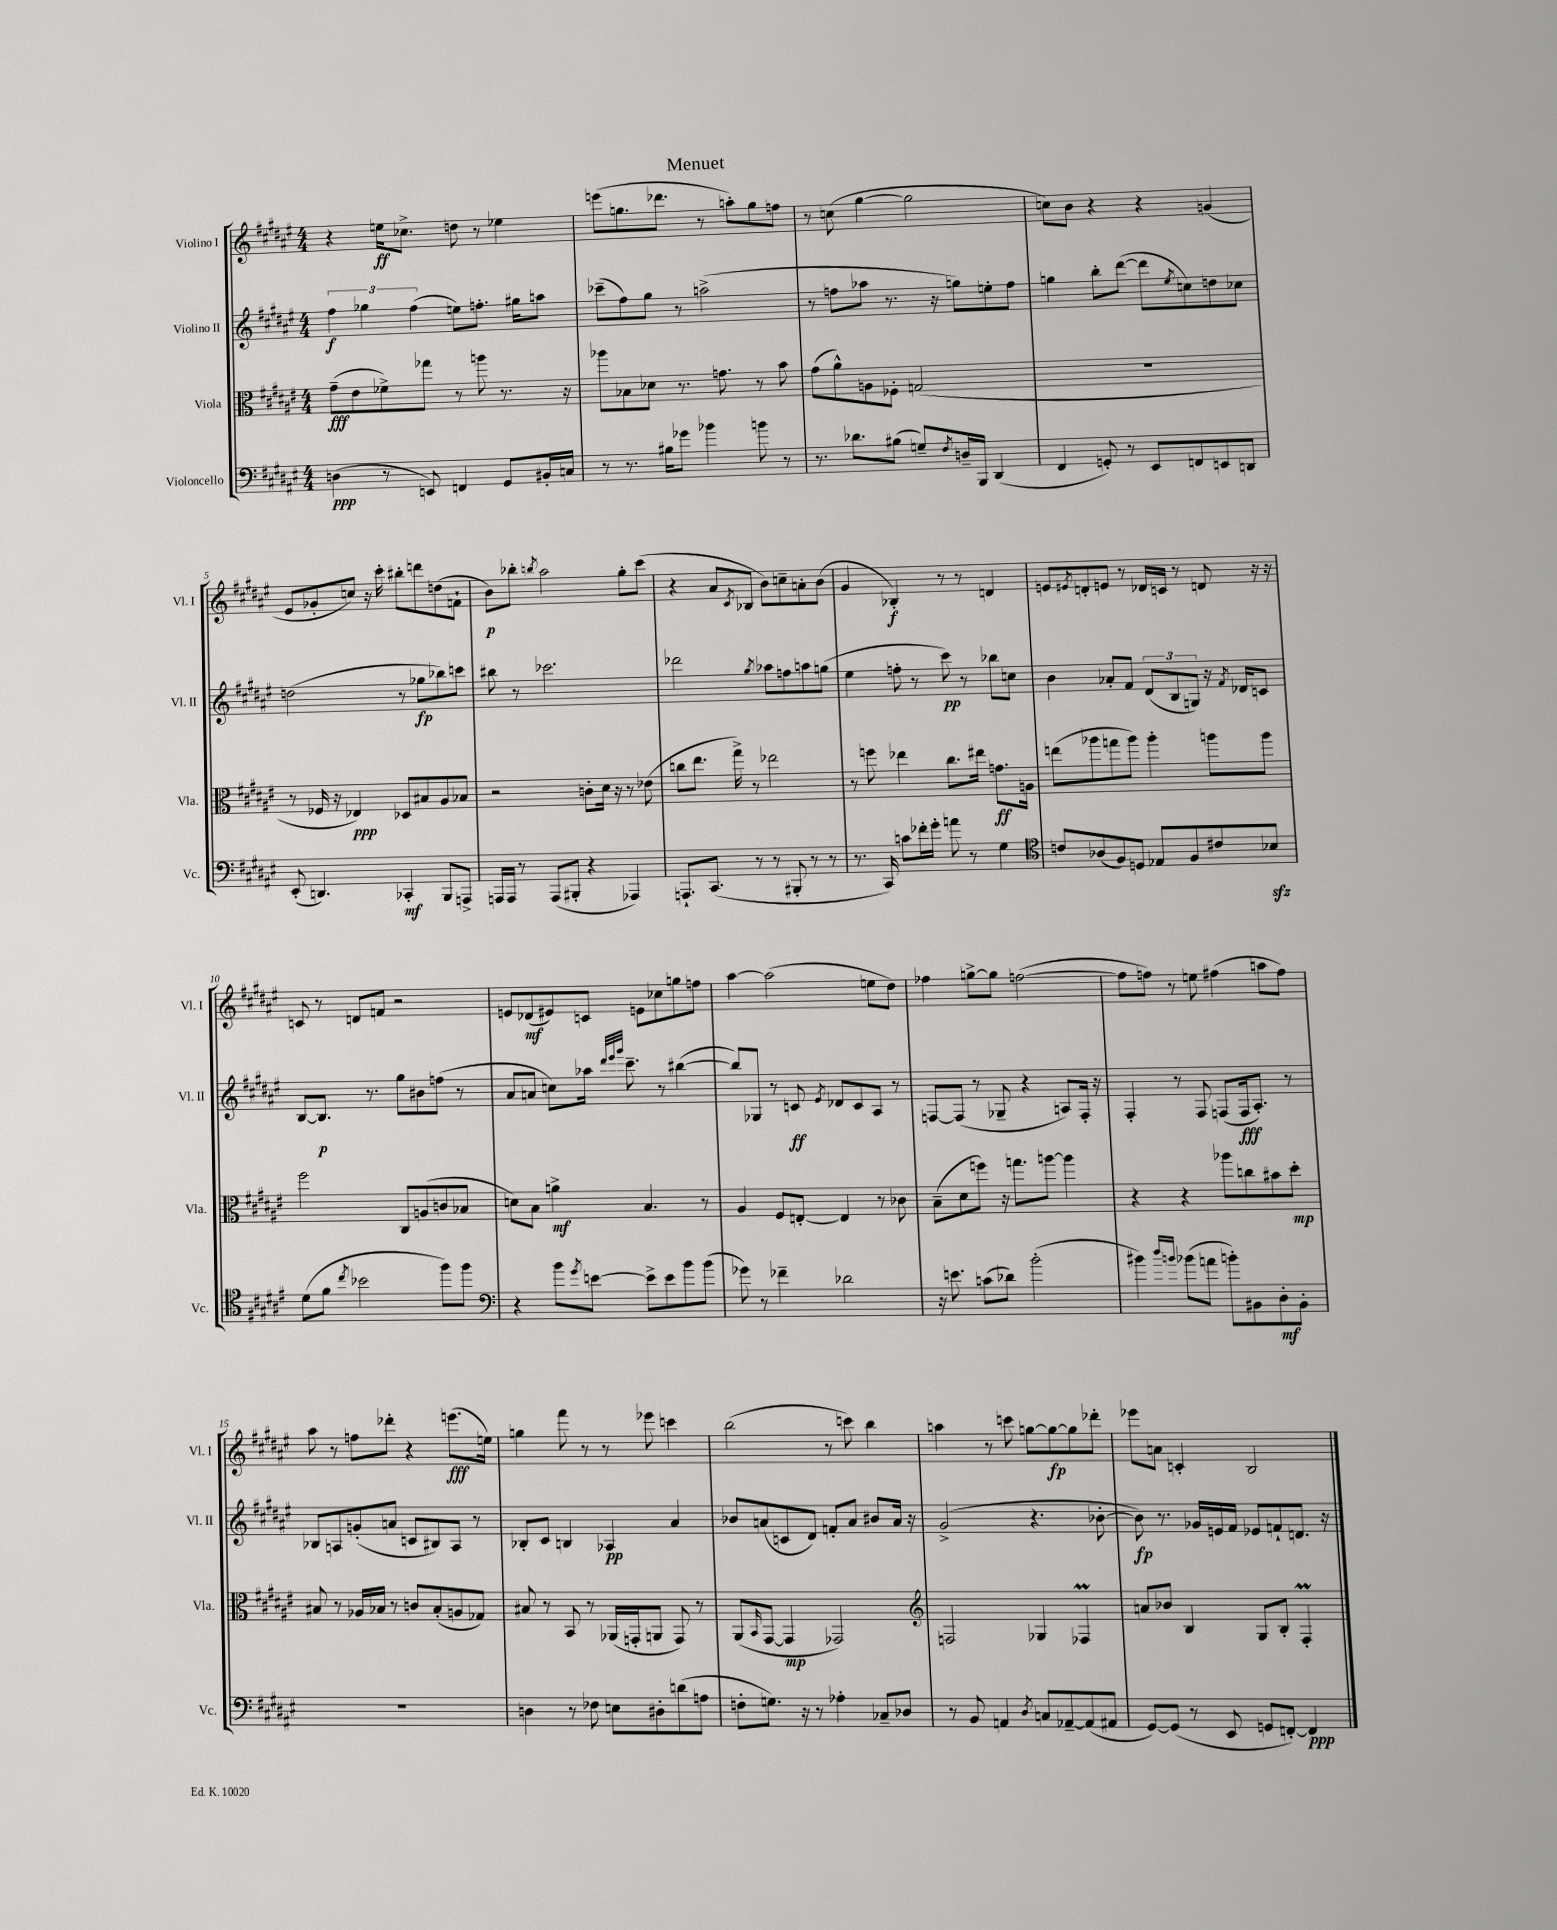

**kern	**kern	**kern	**kern
*staff4	*staff3	*staff2	*staff1
*clefF4	*clefC3	*clefG2	*clefG2
*k[f#c#g#d#a#e#]	*k[f#c#g#d#a#e#]	*k[f#c#g#d#a#e#]	*k[f#c#g#d#a#e#]
*M4/4	*M4/4	*M4/4	*M4/4
(4D	(8g#~	6ff#	4r
.	8e#	.	.
.	.	6gg-	.
8r	8f-^)	.	16ee
.	.	.	8.cc-^
.	.	(6ff#	.
8EE)	8gg-	.	.
4FF	8r	8ee)	8dd
.	8aa	8.ff'	8r
8GG#	8.r	.	4ee-
.	.	16gg#	.
16BB#'	.	8aa	.
16C	16r	.	.
=	=	=	=
8r	8aa-	(8ccc-~	(8eee
8.r	8B-	8ff#)	8.gg
.	8d-	8gg#	.
16B#	.	.	8.ddd-
8g-	8.r	8r	.
4b-	.	(2aa^	8r
.	8.g	.	.
.	.	.	8aa')
8b	8r	.	8gg
8r	8b	.	8ff
=	=	=	=
8.r	(8g#	8r	8r
.	8a#^^)	8ff	(8cc
8.d-	.	.	.
.	8A	8aa-	[4gg#
(8B#	8F-'	8.r	.
8G~)	(2G	.	2gg#]
.	.	16r	.
8qF#	.	.	.
16D~	.	8gg)	.
16BBB	.	.	.
(4DD#	.	8ee'	.
.	.	8ff	.
=	=	=	=
4FF#	1r	4gg	8cc)
.	.	.	8b
8GG')	.	8bb'	4r
8r	.	([8ddd#	.
8EE#	.	8ddd#]	4r
.	.	8qee#	.
8FF	.	8cc)	.
8EE	.	8dd	(4g
8DD	.	8cc-	.
=	=	=	=
(8EE#'	8r	(2dd	8e#
4.DD)	16F-	.	8g-'
.	16r	.	.
.	4E-)	.	8cc)
.	.	.	16r
.	.	.	16ccc#'
4CC-'	8D-	8r	8bb#'
.	8B#	8gg-	8ddd
8BBB	8A#	8bb-)	(8dd
8AAA^	8B-	8ccc	8f`
=	=	=	=
16AAA	2r	8bb#	8b)
16AAA	.	.	.
8r	.	8r	8bb-'
.	.	.	8qbb
(8AAA	.	2.ccc-	2aa#
8BBB#'	.	.	.
4r	8c'	.	.
.	16d#	.	.
.	16r	.	.
4AAA-)	8r	.	8gg#'
.	(8e-	.	(8ccc#
=	=	=	=
8.AAA`	8cc	2ddd-	4r
.	8.ee#	.	.
(8.CC#	.	.	.
.	.	.	8a#
.	16gg#^)	.	.
.	.	.	8qc#
8r	8r	.	8B-
.	.	8qgg#	.
8r	2ee-	8aa-	8b)
8BBB#'	.	8ff	8cc~
8r	.	8aa	8a'
8r	.	(8gg	(8b
=	=	=	=
8.r	8r	4ee#	4g#
.	8ff	.	.
16CC#)	.	.	.
8c	4ee-	8ff'	4B-')
16f-'	.	8r	.
16g#'	.	.	.
8a	8.cc#	8ccc#)	8r
8r	.	8r	8r
.	16ee#	.	.
4G#	8.g	8bb-	4d
.	.	8cc	.
.	16A	.	.
=	=	=	=
*clefC4	*	*	*
8c	(8ee	4b	8e
.	.	.	8qe#
(8A-	8aa-	.	8d'
8F#)	8gg	8a-'	8e
8D	8aa-)	8f#	8r
8E-	4aa-'	(12d#	16d-
.	.	.	16c
.	.	12B	.
8F#	.	.	8r
.	.	12G)	.
8c#	8aa	16r	8d
.	.	8qf#	.
.	.	16d-	.
8B-	8aa	8c	16r
.	.	.	16r
=	=	=	=
(8d#	2ff#	[8B	8c
8f#	.	8.B]	8r
8qcc#	.	.	.
2b-	.	.	8d
.	.	8.r	.
.	.	.	8f
.	8C#	8gg#	2r
.	(8A	8b#	.
8ff#)	8c	(8ff	.
8ff#	8B-	8r	.
=	=	=	=
*clefF4	*	*	*
4r	8d)	8a#	8e
.	8B	8a	(8d-
8b	4a^	8cc)	8e#)
8qg#	.	.	.
[8e	.	16aa-	8c
.	.	32qqddd#	.
.	.	32qqeee#	.
.	.	32qqggg#	.
.	.	8.ccc#~	.
8e^]	4.B	.	8e
8e	.	8r	8cc-
8b	.	([4bb#	8gg
(8b	8r	.	8ff
=	=	=	=
8g-)	4A#	8bb#])	[4aa#
8r	.	8G-	.
4f-~	8F#	8r	(2aa#]
.	[8E'	8c	.
.	.	8qe#	.
2d-	4E]	8d-	.
.	.	8c	.
.	8r	8A#	8ee
.	8c-	8r	8dd#)
=	=	=	=
16r	(8B~	[8F	4ff-
8.e	.	.	.
.	8d#	(8F]	.
(8c	8ff)	8r	[8gg^
8d-)	16r	8G-~	8gg]
.	8.gg	.	.
(2b'	.	4r	([2ff
.	[8aa	.	.
.	4aa]	8A)	.
.	.	16F'	.
.	.	16r	.
=	=	=	=
4b#)	4r	4F#'	8ff]
.	.	.	8ff)
16qqdd#	.	.	.
16qqb	.	.	.
(8b-	4r	8r	8r
8a	.	8F#	8ee
8b')	8aa-	(8F	(4ff#
8BB#	8cc	16F	.
.	.	8.A#')	.
8D#'	8b#	.	8aa
8BB#'	8dd#'	8r	8ff#)
=	=	=	=
1r	8B#	8B-	8aa#
.	8r	8A	8r
.	16A-	(8g'	8ff
.	16B-	.	.
.	8r	8a	8ddd-'
.	8c	8c	4r
.	(8B-'	8B#)	.
.	8A	8A	(8.eee
.	8G-)	8r	.
.	.	.	16ee)
=	=	=	=
4D	8B#	8B-'	4gg
.	8r	8c#	.
8r	8BB	4B	8fff#
8F-	8r	.	8r
8E	(16AA-	4A-	8r
.	16GG'	.	.
8D#'	8AA	.	8eee-
(8d	8GG)	4a#	4ccc
8A	8r	.	.
=	=	=	=
8F'	(8AA#	8b-	(2bb
.	16qqBB	.	.
8.G)	[8GG#	(8a	.
.	4GG#]	8c	.
16r	.	.	.
8r	.	8d#)	.
4A-'	2GG-)	8f'	8r
.	.	8a	8ccc)
8C-~	.	8b#	4bb
8D-	.	16a	.
.	.	16r	.
=	=	=	=
*	*clefG2	*	*
8r	2F	(2g#^	4aa
8BB	.	.	.
4AA	.	.	8r
.	.	.	8ccc
8qD#	.	.	.
8C	4G-	4.r	[8gg
[8AA-~	.	.	8gg_
(8AA-]	4F-	.	8gg]
8AA#	.	[8b-'	8ddd-'
=	=	=	=
[8GG#)	8a	8b-])	8eee-
(8GG#]	8b-	8.r	8a
8r	4B	.	4c'
.	.	16g-	.
8EE#	.	16e	.
.	.	16f#	.
8GG	8G#	8e-	2B
[8FF')	8B'	8f`	.
4FF]	4F#'	8.d	.
.	.	16r	.
==	==	==	==
*-	*-	*-	*-
